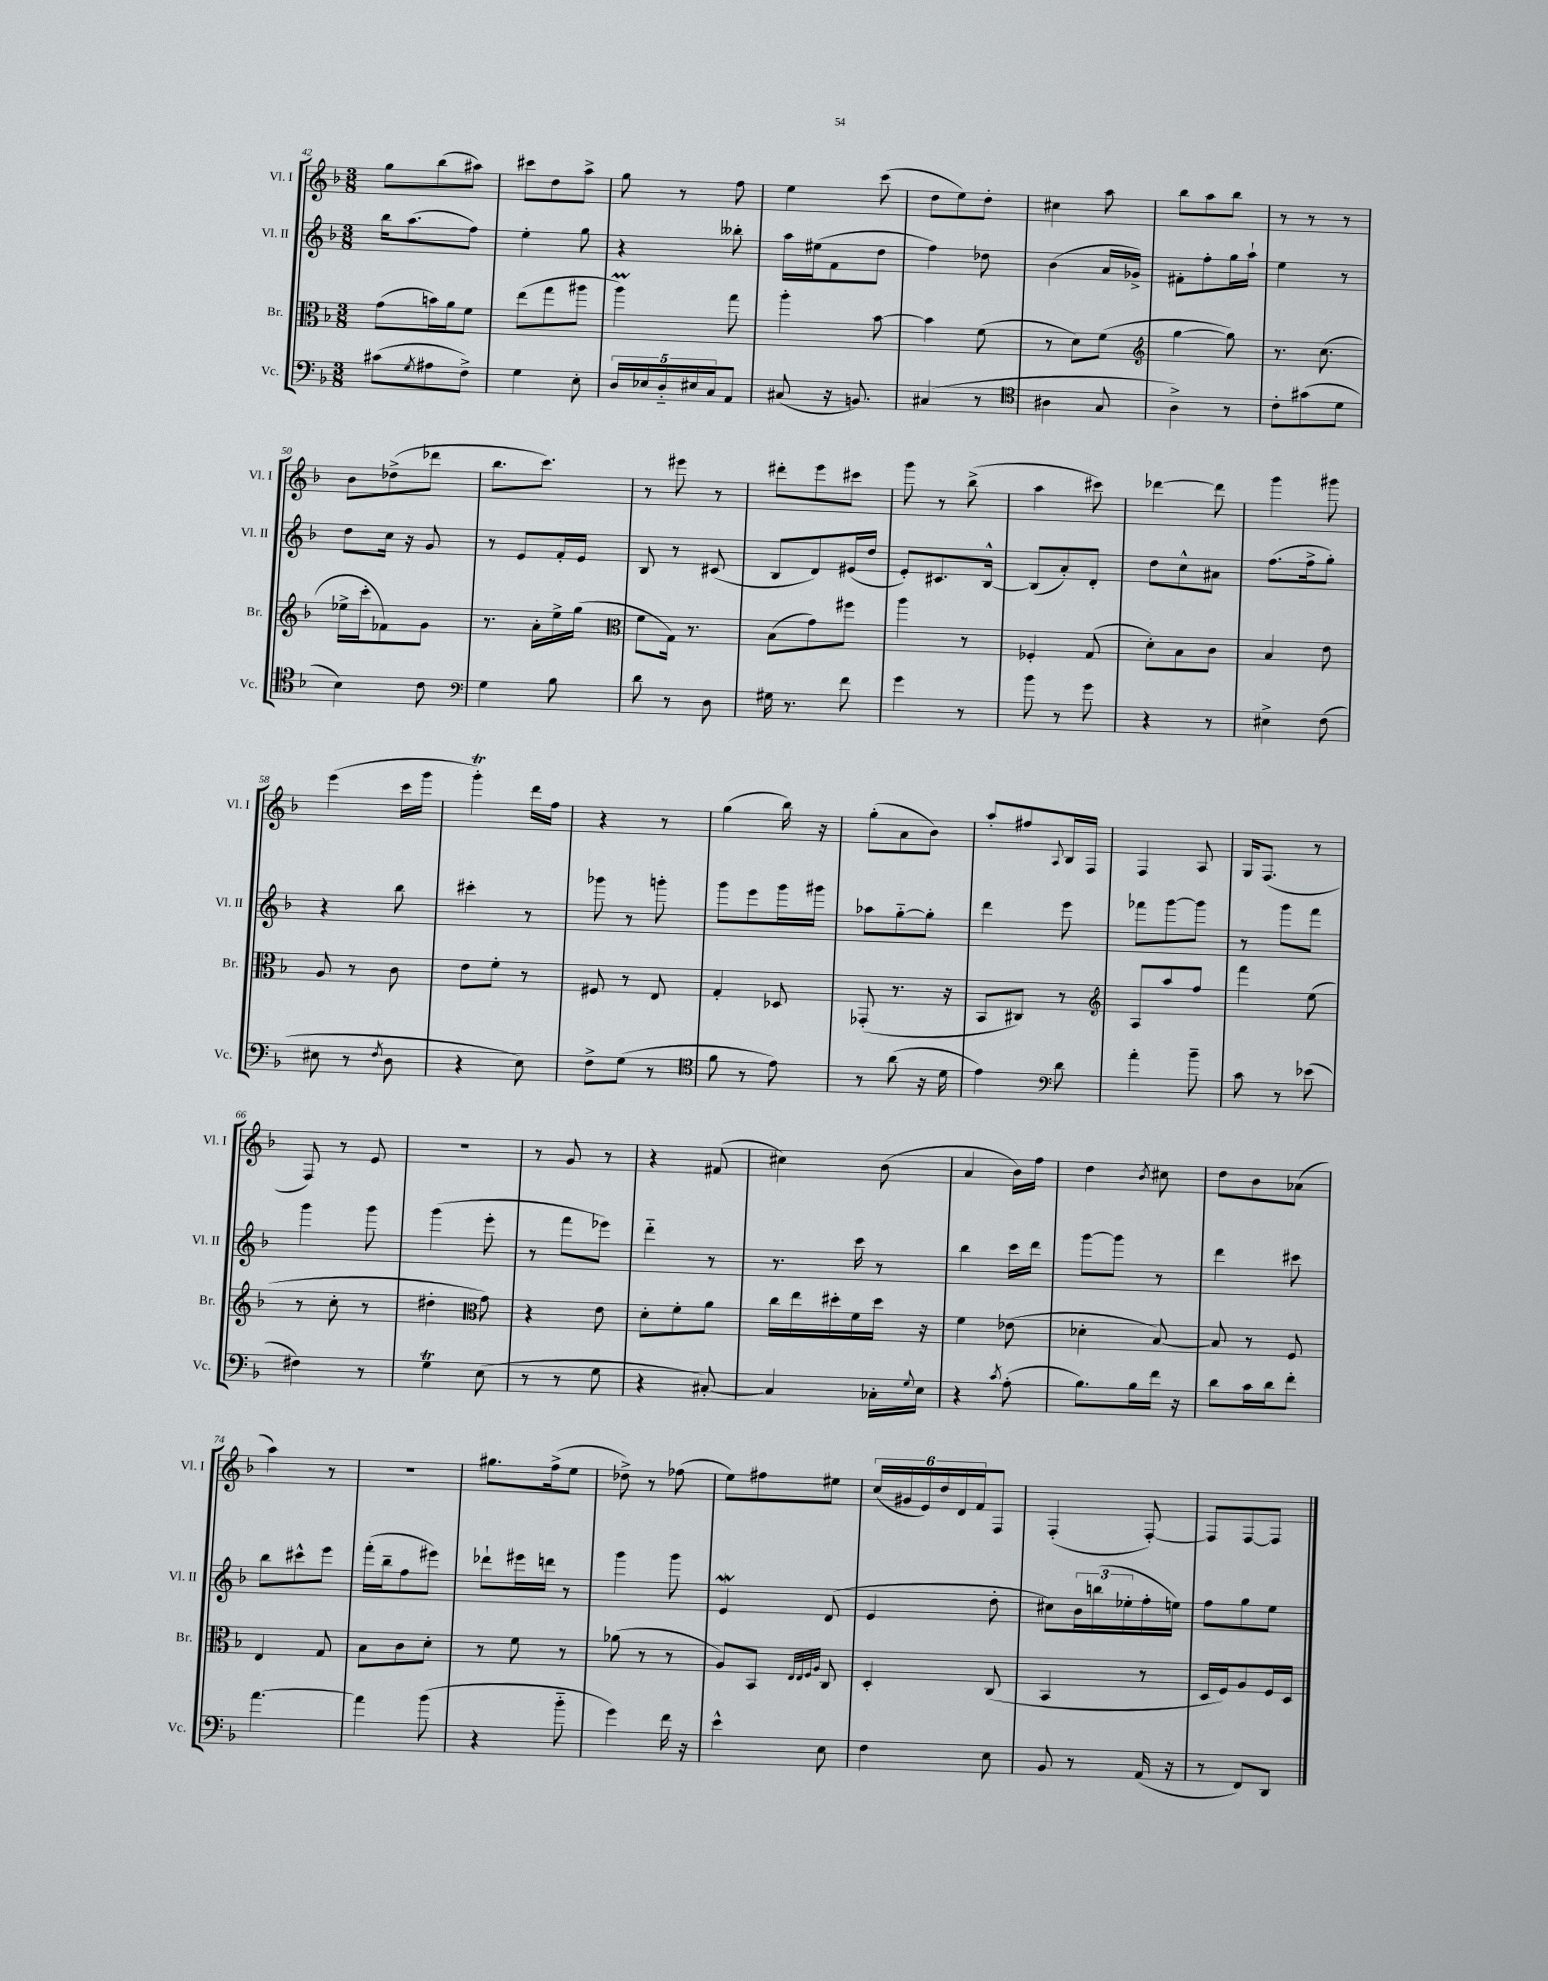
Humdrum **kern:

**kern	**kern	**kern	**kern
*part4	*part3	*part2	*part1
*staff4	*staff3	*staff2	*staff1
*I"Vc.	*I"Br.	*I"Vl. II	*I"Vl. I
*I'Vc.	*I'Br.	*I'Vl. II	*I'Vl. I
*clefF4	*clefC3	*clefG2	*clefG2
*k[b-]	*k[b-]	*k[b-]	*k[b-]
*M3/8	*M3/8	*M3/8	*M3/8
=42	=42	=42	=42
(8c#X\L	(8g\L	16bb-\KL	8gg\L
.	.	(8.aa\	.
8qG/	.	.	.
8A#X\	16bn\L)	.	(8bb-\
.	16a\J	.	.
8F^\J)	8f\J	8ff\J)	8aa#X\J)
=43	=43	=43	=43
4G\	(8ee\L	4ee'\	8ccc#X\L
.	8gg\	.	8dd\
8E'\	8aa#X\J	8gg\	8aa^\J
=44	=44	=44	=44
20D/LL	4aam\)	4r	8gg\
20E-X/	.	.	.
20D/	.	.	.
.	.	.	8r
20E#X/	.	.	.
20C/J	.	.	.
8AA/J	8gg\	8bb--X'\	8ff\
=45	=45	=45	=45
(8C#X/	4aa'\	16aa\LL	4ee\
.	.	(16ee#X\J	.
16r	.	8f\	.
8.BBn/)	.	.	.
.	[8b-\	8dd\J	(8ccc\
=46	=46	=46	=46
(4C#X/	4b-\]	4ff\)	8dd\L
.	.	.	8ee\)
8r	(8f\	8dd-X\	8dd'\J
=47	=47	=47	=47
*clefC4	*	*	*
4A#X\	8r	(4b-\	4cc#X\
.	8d\L)	.	.
8G/	(8f\J	16a/LL	8aa\
.	.	16g-X^/JJ)	.
=48	=48	=48	=48
*	*clefG2	*	*
4A^\)	[4gg\	8f#X'\L	8bb-\L
.	.	8ff'\	8aa\
8r	8gg\])	16gg\L	8bb-\J
.	.	16aa`\JJ	.
=49	=49	=49	=49
8c'\L	8.r	4ee\	8r
(8g#X\	.	.	8r
.	(8.cc\	.	.
8d\J	.	8r	8r
!!LO:LB:g=z
=50	=50	=50	=50
4B-\)	16ee-X^\LL	8dd\L	8b-\L
.	16ccc'\J	.	.
.	8f-X\)	16cc\Jk	(8dd-X^\
.	.	16r	.
8c\	8g\J	8g/	8ddd-X\J
=51	=51	=51	=51
*clefF4	*	*	*
4G\	8.r	8r	8.bb-\L
.	.	8e/L	.
.	16a'\LL	.	8.ccc\J)
8B-\	16ee^\	16f'/L	.
.	(16gg\JJ	16e/JJ	.
=52	=52	=52	=52
*	*clefC3	*	*
8d\	8f\L	8B-/	8r
8r	16G\Jk)	8r	8eee#X\
.	8.r	.	.
8D\	.	(8c#X/	8r
=53	=53	=53	=53
16G#X\	(8B-\L	8B-/L	8ddd#X'\L
8.r	.	.	.
.	8g\)	8d/)	8eee\
8f\	8ff#X\J	(16e#X/L	8ccc#X\J
.	.	16dd/JJ	.
=54	=54	=54	=54
4g\	4aa\	8e'/L)	8ggg\
.	.	8.c#X/	8r
8r	8r	.	(8bb-^\
.	.	[16B-^^/Jk	.
=55	=55	=55	=55
8b-\	4F-X'/	(8B-/L]	4aa\
8r	.	8a'/)	.
8g\	(8G/	8d'/J	8ccc#X\)
=56	=56	=56	=56
4r	8d'\L)	8dd\L	[4ddd-X\
.	8B-\	8cc^^\	.
8r	8c\J	8a#X\J	8ddd-\]
=57	=57	=57	=57
4E#X^\	4B-/	(8.ff\L	4ggg\
.	.	16ff^\k	.
(8F\	8e\	8gg'\J)	8ggg#X\
!!LO:LB:g=z
=58	=58	=58	=58
8E#X\	8A/	4r	(4eee\
8r	8r	.	.
8qF/	.	.	.
8D\	8c\	8bb-\	16ccc\LL
.	.	.	16ggg\JJ
=59	=59	=59	=59
4r	8e\L	4ccc#X'\	4gggT'\)
.	8f'\J	.	.
8E\)	8r	8r	16ddd\LL
.	.	.	16ff\JJ
=60	=60	=60	=60
8F^\L	8F#X/	8ggg-X\	4r
(8G\J	8r	8r	.
8r	8E/	8gggn'\	8r
=61	=61	=61	=61
*clefC4	*	*	*
8f\	4G'/	8ggg\L	(4gg\
8r	.	8eee\	.
8e\)	8D-X/	16ggg\L	16bb-\)
.	.	16ggg#X\JJ	16r
=62	=62	=62	=62
8r	(8GG-X'/	8aa-X\L	(8gg'\L
(8a\	8.r	[8gg\	8a\
16r	.	8gg'\J]	8b-\J)
16d\	16r	.	.
=63	=63	=63	=63
4e\)	8BB-/L	4ddd\	8aa'/L
.	8C#X/J)	.	8ff#X/
*clefF4	*	*	*
.	.	.	8qqA/
8d\	8r	8eee\	16B-/L
.	.	.	16F/JJ
=64	=64	=64	=64
*	*clefG2	*	*
4a'\	8A/L	8fff-X\L	4F/
.	8aa/	[8ggg\	.
8b-~\	8ff/J	8ggg\J]	8A/
=65	=65	=65	=65
8c\	4fff\	8r	16G/KL
.	.	.	(8.F/J
8r	.	8ggg\L	.
(8e-X\	(8ee\	8fff\J	8r
!!LO:LB:g=z
=66	=66	=66	=66
4F#X\)	8r	4ggg\	8F/)
.	8cc'\	.	8r
8r	8r	8ggg\	8e/
=67	=67	=67	=67
4GT\	4dd#X'\	(4ggg\	4.r
*	*clefC3	*	*
(8E\	8g\)	8eee'\	.
=68	=68	=68	=68
8r	4r	8r	8r
8r	.	8fff\L	8g/
8G\	8e\	8eee-X\J)	8r
=69	=69	=69	=69
4r	8d'\L	4ddd\	4r
.	8f'\	.	.
[8C#X'/)	8a\J	8r	(8f#X/
=70	=70	=70	=70
4C#/]	16cc\LL	8.r	4cc#X\)
.	16ee\	.	.
.	16dd#X'\	.	.
.	16f\	16ccc\	.
16C-X'\LL	16dd#\JJ	8r	(8b-\
8qqG/	.	.	.
16E\JJ	16r	.	.
=71	=71	=71	=71
4r	4f\	4bb-\	4a/
8qc/	.	.	.
(8A'\	(8e-X\	16ccc\LL	16b-\LL)
.	.	16ddd\JJ	16ff\JJ
=72	=72	=72	=72
8.B-\L)	4d-X'\	[8ggg\L	4dd\
.	.	8ggg\J]	.
16B-\L	.	.	.
.	.	.	8qb-/
16f\JJ	[8B-/)	8r	8cc#X\
16r	.	.	.
=73	=73	=73	=73
8d\L	8B-/]	4ddd\	8dd\L
16c\L	8r	.	8b-\
16d\J	.	.	.
8f'\J	8F/	8ccc#X\	(8a-X\J
!!LO:LB:g=z
=74	=74	=74	=74
[4.a\	4E/	8bb-\L	4aa\)
.	.	8ccc#X^^\	.
.	8G/	8eee\J	8r
=75	=75	=75	=75
4a\]	8B-\L	(16fff'\LL	4.r
.	.	16bb-~\J	.
.	8c\	8ff\	.
(8b-\	8d'\J	8eee#X\J)	.
=76	=76	=76	=76
4r	8r	8ddd-X`\L	8.gg#X\L
.	8f\	16eee#X\L	.
.	.	16dddn\JJ	(16ff^\k
8b-\	8r	8r	8ee\J
=77	=77	=77	=77
4g\)	(8a-X\	4ggg\	8dd-X^\)
.	8r	.	8r
16f\	8r	8ggg\	(8ff-X\
16r	.	.	.
=78	=78	=78	=78
4e^^\	8A/L)	4eW/	8ee\L)
.	8BB-/J	.	8ff#X\
.	32qqE/LLL	.	.
.	32qqE/	.	.
.	32qqF/	.	.
.	32qqA/JJJ	.	.
8E\	8C/	(8d/	8ee#X\J
=79	=79	=79	=79
4F\	4D'/	4e/	(24cc/LL
.	.	.	24g#X/
.	.	.	24e/)
.	.	.	24dd/
.	.	.	24d/
.	.	.	24f/J
8E\	(8C/	8dd'\	8F/J
=80	=80	=80	=80
8BB-/	4BB-/	8cc#X\L)	(4F'/
8r	.	24b-\L	.
.	.	(24bbn\	.
.	.	24ee-X'\	.
(16AA/	8r	16ff'\	[8F'/)
16r	.	16een\JJ)	.
=81	=81	=81	=81
8r	16D/LL	8ff\L	8F/L]
.	16F/J)	.	.
8FF/L)	8A/	8gg\	[8F/
8DD/J	16F/L	8ee\J	8F/J]
.	16D/JJ	.	.
==	==	==	==
*-	*-	*-	*-
